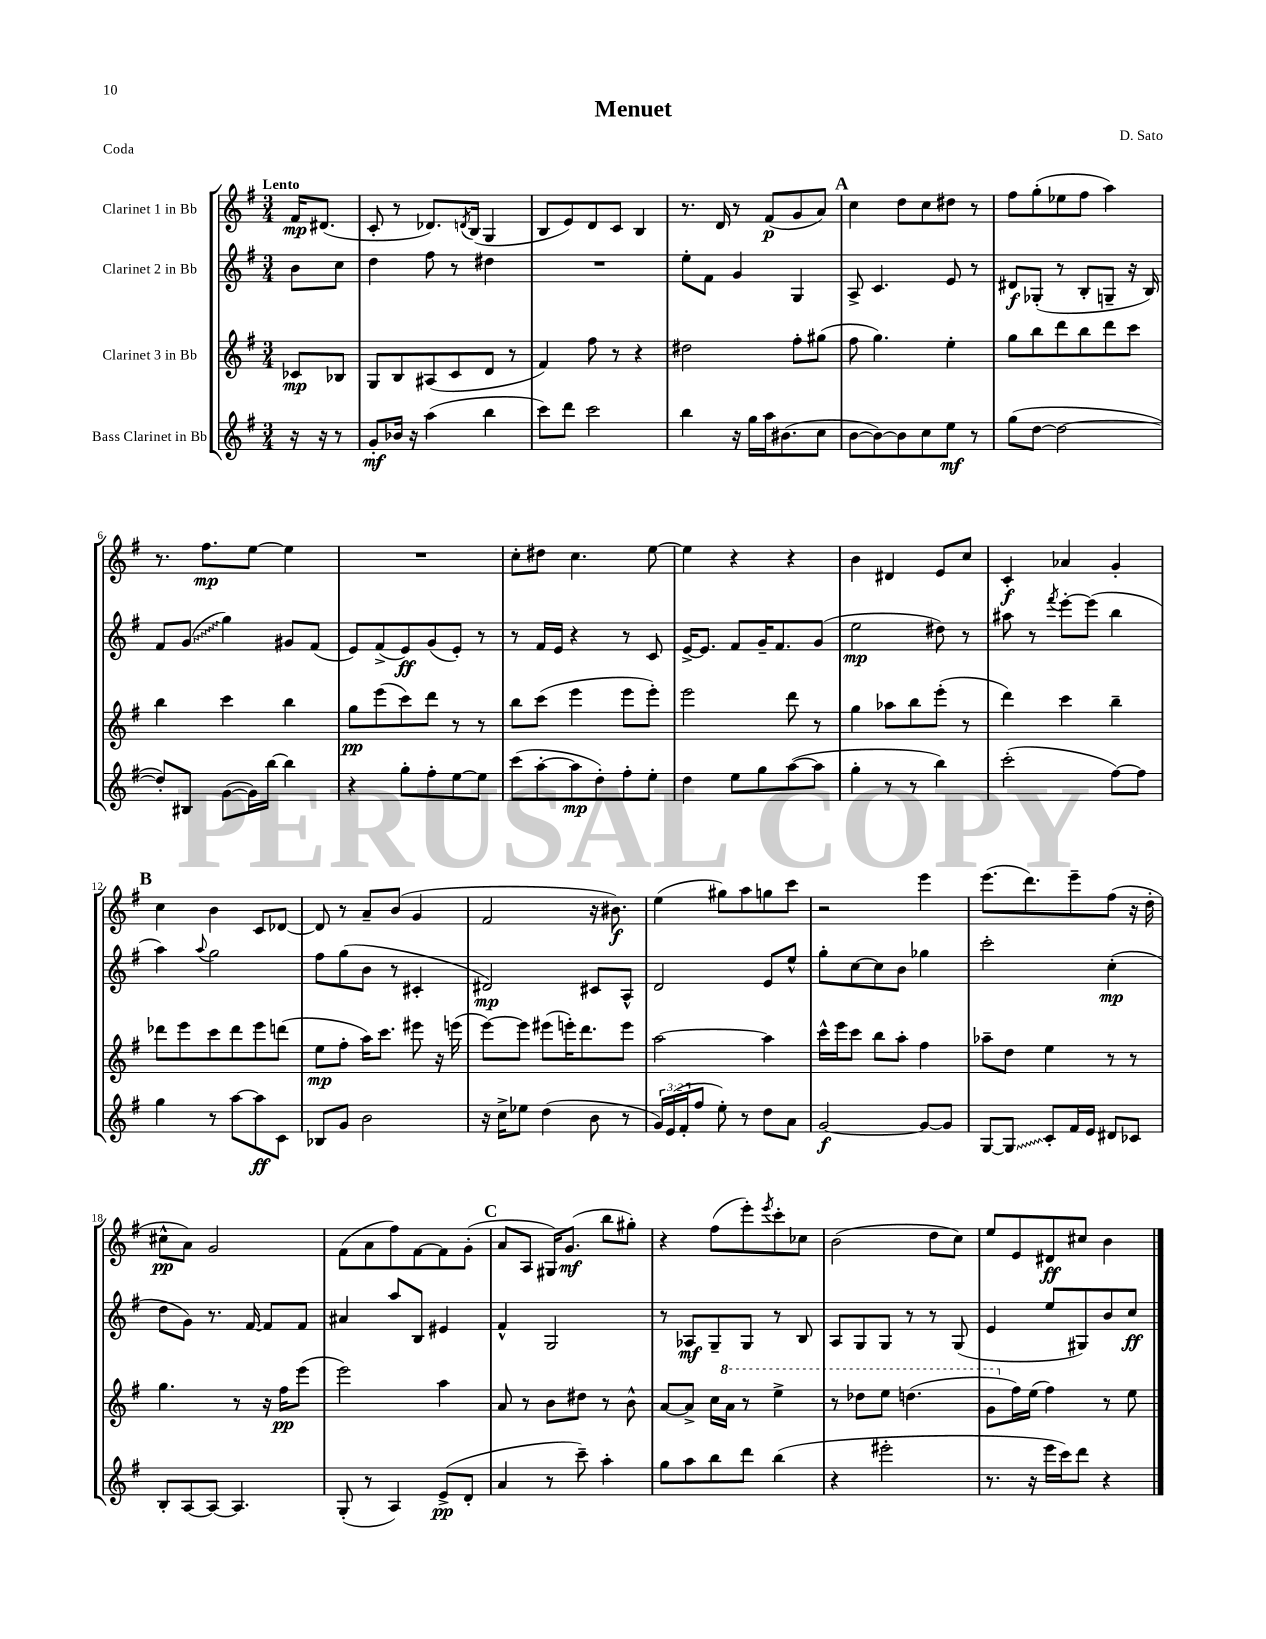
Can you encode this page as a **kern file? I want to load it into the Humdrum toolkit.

**kern	**kern	**kern	**kern
*staff4	*staff3	*staff2	*staff1
*clefG2	*clefG2	*clefG2	*clefG2
*k[f#]	*k[f#]	*k[f#]	*k[f#]
*M3/4	*M3/4	*M3/4	*M3/4
16r	8c-/L	8b\L	16f#/LK
16r	.	.	(8.d#/J
8r	8B-/J	8cc\J	.
=	=	=	=
8g'/L	8G/L	4dd\	8c'/
16b-/Jk	8B/	.	8r
16r	.	.	.
(4aa\	(8A#/	8ff#\	8.d-/L)
.	8c/	8r	.
.	.	.	8qd/
.	.	.	(16B/Jk
4bb\	8d/J	4dd#\	4G/
.	8r	.	.
=	=	=	=
8ccc\L)	4f#/)	2.r	8B/L
8ddd\J	.	.	8e/)
2ccc\	8ff#\	.	8d/
.	8r	.	8c/J
.	4r	.	4B/
=	=	=	=
4bb\	2dd#\	8ee'\L	8.r
.	.	8f#\J	.
.	.	.	16d/
16r	.	4g/	8r
16gg\LL	.	.	.
16aa\J	.	.	(8f#/L
(8.b#\	.	.	.
.	8ff#'\L	4G/	8g/
8cc\J	(8gg#\J	.	8a/J)
=	=	=	=
[8b\L	8ff#\	8A^/	4cc\
8b\_)	4.gg\)	4.c/	.
8b\]	.	.	8dd\L
8cc\	.	.	8cc\
8ee\J	4ee'\	8e/	8dd#\J
8r	.	8r	8r
=	=	=	=
(8gg\L	8gg\L	8d#/L	8ff#\L
[8dd\J	8bb\	(8G-'/J	(8gg'\
2dd\_	8ddd\	8r	8ee-\
.	8bb\	8B'/L	8ff#\J
.	8ddd\	8G~/J	4aa\)
.	8ccc\J	16r	.
.	.	16B/)	.
=	=	=	=
8dd'/]L)	4bb\	8f#/L	8.r
8B#/J	.	(8g/J	.
.	.	.	8.ff#\L
([8g\L	4ccc\	4gg\)	.
16g\]L)	.	.	[8ee\J
[16bb\JJ	.	.	.
4bb\]	4bb\	8g#/L	4ee\]
.	.	(8f#/J	.
=	=	=	=
4r	8gg\L	8e/L)	2.r
.	(8eee\	(8f#^/	.
8gg'\L	8ccc\)	8e/)	.
8ff#'\	8ddd\J	(8g/	.
[8ee\	8r	8e'/J)	.
8ee\]J	8r	8r	.
=	=	=	=
(8ccc\L	8bb\L	8r	8cc'\L
[8aa'\	(8ccc\J	16f#/LL	8dd#\J
.	.	16e/JJ	.
8aa\]	4eee\	4r	4.cc\
8dd'\)	.	.	.
8ff#'\	8eee\L	8r	.
8ee'\J	8eee'\J)	8c/	[8ee\
=	=	=	=
4dd\	2eee\	[16e^/LK	4ee\]
.	.	8.e/]J	.
8ee\L	.	8f#/L	4r
8gg\	.	16g~/K	.
.	.	8.f#/	.
([8aa\	8ddd\	.	4r
8aa\]J	8r	(8g/J	.
=	=	=	=
4gg'\	4gg\	2ee\	4b\
8r	8aa-\L	.	4d#/
8r	8bb\	.	.
4bb\)	(8eee'\J	8dd#\)	8e/L
.	8r	8r	8cc/J
=	=	=	=
(2ccc'\	4ddd\)	8aa#\	4c'/
.	.	8r	.
.	.	8qfff#/	.
.	4ccc\	[8eee'\L	4a-/
.	.	(8eee\]J	.
[8ff#\L)	4bb~\	4bb\	4g'/
8ff#\]J	.	.	.
=	=	=	=
4gg\	8ddd-\L	4aa\)	4cc\
.	8eee\	.	.
.	.	8qqaa/	.
8r	8ccc\	2gg\	4b\
[8aa\L	8ddd-\	.	.
8aa\]	8eee\	.	8c/L
8c\J	(8ddd\J	.	[8d-/J
=	=	=	=
8B-/L	8ee\L	8ff#\L	8d-/]
8g/J	8ff#'\J	(8gg\	8r
2b\	16aa\LK)	8b\J	8a~/L
.	8.ccc\J	.	.
.	.	8r	(8b/J
.	8eee#\	4c#'/	4g/
.	16r	.	.
.	(16eee\	.	.
=	=	=	=
16r	[8eee\L)	2d#/)	2f#/
16cc^\LK	.	.	.
8ee-\J	8eee\]J	.	.
(4dd\	(8eee#\L	.	.
.	16eee'\K)	.	.
.	8.ddd\	.	.
8b\	.	8c#/L	16r
.	.	.	8.b#\)
8r	8eee\J	8A^^/J	.
=	=	=	=
24g/LL)	[2aa\	2d/	(4ee\
(24e/	.	.	.
24f#'/J	.	.	.
8ff#/J	.	.	.
8ee'\)	.	.	8gg#\L)
8r	.	.	8aa\
8dd\L	4aa\]	8e/L	8gg\
8a\J	.	8ee^^/J	8ccc\J
=	=	=	=
[2g/	16ccc^^\LL	8gg'\L	2r
.	16eee\J	.	.
.	8ccc\J	[8cc\	.
.	8bb\L	8cc\]	.
.	8aa'\J	8b\J	.
8g/_L	4ff#\	4gg-\	4eee\
8g/]J	.	.	.
=	=	=	=
[8G/L	8aa-~\L	2ccc'\	(8.eee\L
8G/]J	8dd\J	.	.
.	.	.	8.ddd\)
8c'/L	4ee\	.	.
16f#/L	.	.	8eee~\
16e/JJ	.	.	.
8d#/L	8r	(4cc'\	(8ff#\J
8c-/J	8r	.	16r
.	.	.	16dd'\
=	=	=	=
8B'/L	4.gg\	8dd\L	8cc#^^\L
[8A/	.	8g\J)	8a\J)
8A/_J	.	8.r	2g/
4.A/]	8r	.	.
.	.	[16f#/	.
.	16r	8f#/]L	.
.	16ff#\LK	.	.
.	(8eee\J	8f#/J	.
=	=	=	=
(8G'/	2eee\)	4a#/	(8f#\L
8r	.	.	8a\
4A/)	.	8aa/L	8ff#\)
.	.	8B/J	[8f#\
(8e^/L	4aa\	4e#/	8f#\]
8d'/J	.	.	(8g'\J
=	=	=	=
4a/	8a/	4f#^^/	8a/L
.	8r	.	8A/J
8r	8b\L	2G/	16G#/LK)
.	.	.	(8.g/J
8ccc~\)	8dd#\J	.	.
4aa'\	8r	.	8bb\L
.	8b^^\	.	8gg#'\J)
=	=	=	=
8gg\L	[8a/L	8r	4r
8aa\	8a^/]J	8A-/L	.
8bb\	16cc\LL	8G~/	(8ff#\L
.	16aa\JJ	.	.
8ddd\J	8r	8G/J	8eee'\)
.	.	.	8qeee/
(4bb\	4eee^\	8r	8ccc'\
.	.	8B/	8cc-\J
=	=	=	=
4r	8r	8A/L	(2b\
.	8ddd-\L	8G/	.
2eee#'\	8eee\J	8G/J	.
.	(4.ddd\	8r	.
.	.	8r	8dd\L
.	.	(8G/	8cc\J)
=	=	=	=
8.r	8gg\L	4e/	8ee/L
.	16ff#\L)	.	8e/
16r	(16ee\JJ	.	.
16eee\LL	4ff#\)	8ee/L	8d#/
16ccc\J)	.	.	.
8ddd\J	.	8G#/)	8cc#/J
4r	8r	8b/	4b\
.	8ee\	8cc/J	.
==	==	==	==
*-	*-	*-	*-
